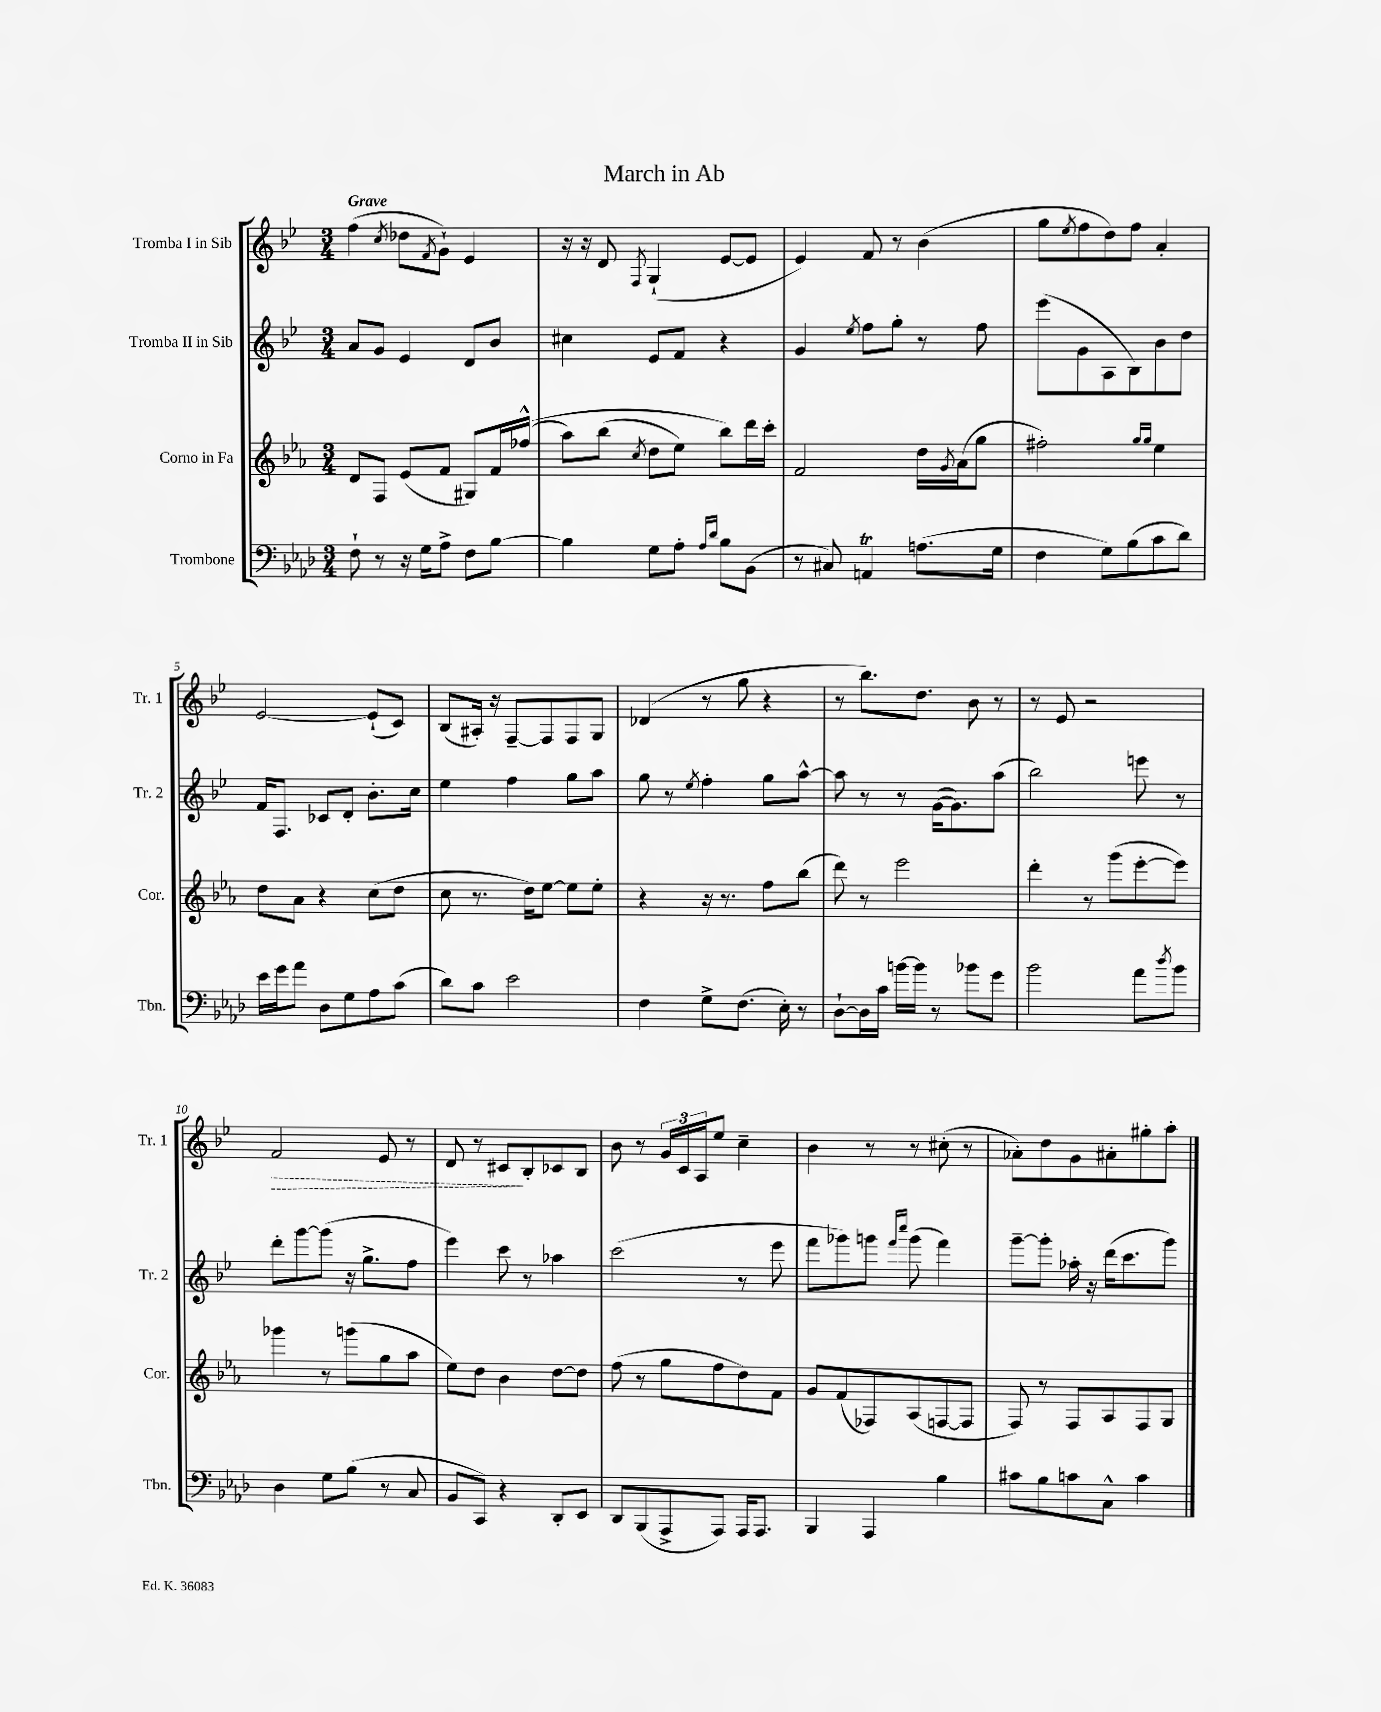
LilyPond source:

\header { title = "March in Ab" }
<<
\new StaffGroup <<
\new Staff = "s0" \with { instrumentName = "Tromba I in Sib" shortInstrumentName = "Tr. 1" } {
    \clef treble \key bes \major \numericTimeSignature \time 3/4 \tempo "Grave"
    f''4( \acciaccatura { c''8 } des''8 \acciaccatura { f'8 } g'8-!) ees'4 |
    r16 r16 d'8 \acciaccatura { f8 } g4-!( ees'8~ ees'8 |
    ees'4) f'8 r8 bes'4( |
    g''8 \acciaccatura { ees''8 } f''8 d''8) f''8 a'4-. |
    ees'2~ ees'8-!( c'8) |
    bes8( ais16-.) r16 f8~-- f8 f8 g8 |
    des'4( r8 g''8 r4 |
    r8 bes''8.) d''8. bes'8 r8 |
    r8 ees'8 r2 |
    \once \override Hairpin.style = #'dashed-line f'2\> ees'8 r8 |
    d'8 r8 cis'8\! bes8-. ces'8 bes8 |
    bes'8 r8 \tuplet 3/2 { g'16 c'16 a16 } ees''8 c''4-- |
    bes'4 r8 r8 cis''8-.( r8 |
    aes'8-.) d''8 g'8 ais'8-. gis''8-. a''8-. \bar "|." |
}
\new Staff = "s1" \with { instrumentName = "Tromba II in Sib" shortInstrumentName = "Tr. 2" } {
    \clef treble \key bes \major \numericTimeSignature \time 3/4
    a'8 g'8 ees'4 d'8 bes'8 |
    cis''4 ees'8 f'8 r4 |
    g'4 \acciaccatura { ees''8 } f''8 g''8-. r8 f''8 |
    ees'''8( g'8 a8 bes8) bes'8 d''8 |
    f'16 f8. ces'8 d'8-. bes'8.-. c''16 |
    ees''4 f''4 g''8 a''8 |
    g''8 r8 \acciaccatura { ees''8 } f''4-. g''8 a''8~-^ |
    a''8 r8 r8 g'16~( g'8.) a''8( |
    bes''2) e'''8 r8 |
    d'''8-. g'''8~ g'''8( r16 g''8.-> f''8 |
    ees'''4) c'''8 r8 aes''4 |
    c'''2( r8 ees'''8 |
    f'''8 ges'''8) g'''8 \grace { f'''16 c''''16 } g'''8( f'''4) |
    g'''8~-- g'''8-. aes''16-. r16 d'''16( c'''8. g'''8) \bar "|." |
}
\new Staff = "s2" \with { instrumentName = "Corno in Fa" shortInstrumentName = "Cor." } {
    \clef treble \key ees \major \numericTimeSignature \time 3/4
    d'8 f8 ees'8( f'8 gis8) f'16 fes''16-^(\( |
    aes''8) bes''8( \acciaccatura { c''8 } d''8 ees''8) bes''8\) d'''16 c'''16-. |
    f'2 d''16 \acciaccatura { g'8 } aes'16( g''8 |
    fis''2-.) \grace { g''16 g''16 } ees''4 |
    d''8 aes'8 r4 c''8( d''8 |
    c''8 r8. d''16) ees''8~ ees''8 ees''8-. |
    r4 r16 r8. f''8 bes''8( |
    d'''8) r8 ees'''2 |
    d'''4-. r8 g'''8( ees'''8~-. ees'''8) |
    ges'''4 r8 g'''8( g''8 aes''8 |
    ees''8) d''8 bes'4 d''8~ d''8 |
    f''8( r8 g''8 f''8 d''8) f'8 |
    g'8 f'8( fes8) aes8( f8~ f8 |
    f8) r8 f8 aes8 f8 g8 \bar "|." |
}
\new Staff = "s3" \with { instrumentName = "Trombone" shortInstrumentName = "Tbn." } {
    \clef bass \key aes \major \numericTimeSignature \time 3/4
    f8-! r8 r16 g16 aes8-> f8 bes8~ |
    bes4 g8 aes8-. \grace { aes16 des'16 } bes8 bes,8( |
    r8 cis8) a,4\trill a8.( g16 |
    f4 g8) bes8( c'8 des'8) |
    ees'16 g'16 aes'8 des8 g8 aes8 c'8( |
    des'8) c'8 ees'2 |
    f4 g8-> f8.( ees16-.) r8 |
    des8~-! des16 c'16 b'16~ b'16 r8 bes'8 g'8 |
    bes'2 aes'8 \acciaccatura { des''8 } bes'8 |
    des4 g8 bes8( r8 c8 |
    bes,8 c,8) r4 des,8-. ees,8 |
    des,8 bes,,8( aes,,8-> aes,,8) aes,,16 aes,,8. |
    bes,,4 aes,,4 bes4 |
    cis'8 bes8 c'8 c8-^ c'4 \bar "|." |
}
>>
>>
